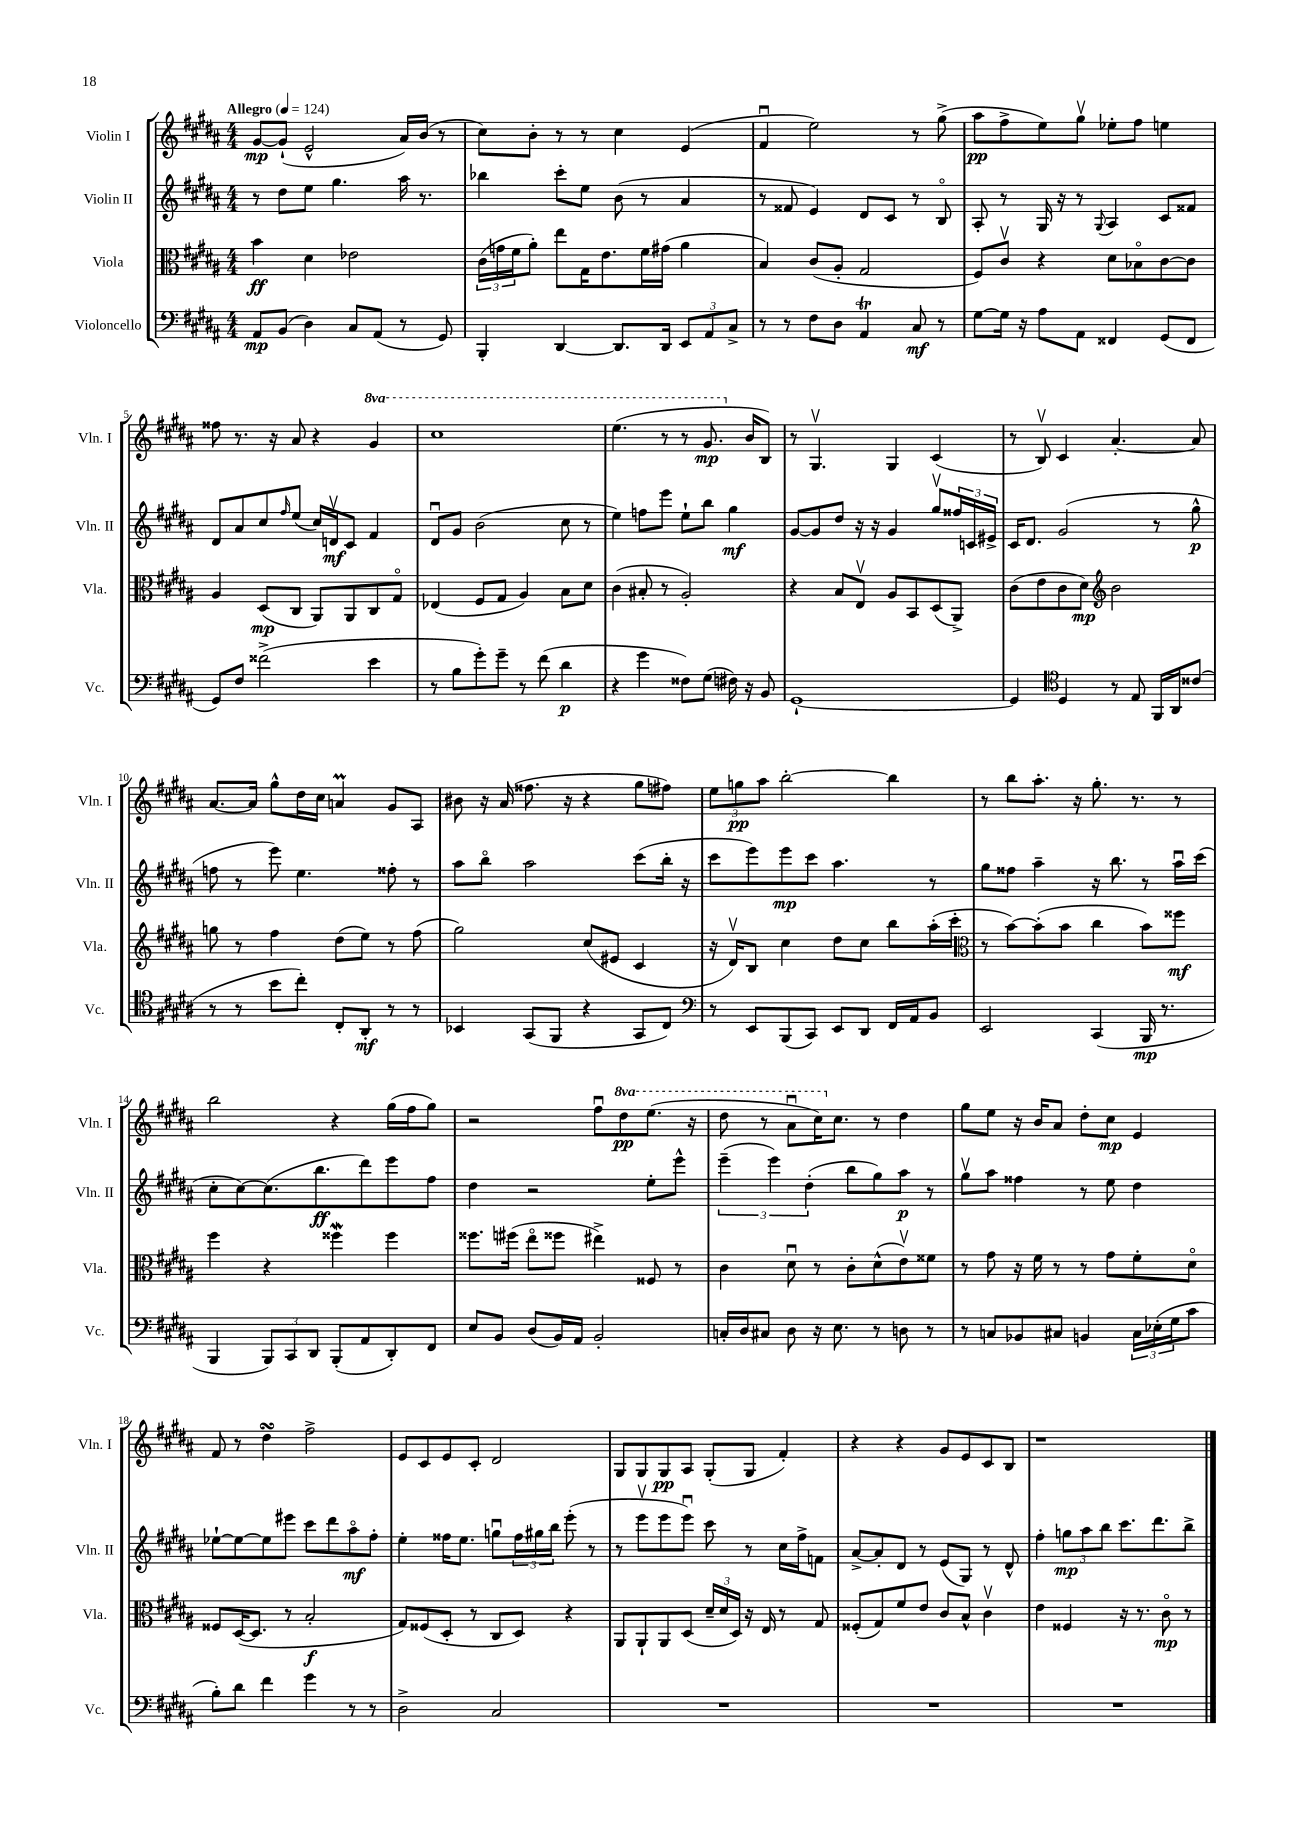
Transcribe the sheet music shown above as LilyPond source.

<<
\new StaffGroup <<
\new Staff = "s0" \with { instrumentName = "Violin I" shortInstrumentName = "Vln. I" } {
    \clef treble \key b \major \numericTimeSignature \time 4/4 \set Staff.ottavationMarkups = #ottavation-simple-ordinals \tempo "Allegro" 4 = 124
    gis'8~\mp gis'8-!( e'2-^ ais'16) b'16( r8 |
    cis''8) b'8-. r8 r8 cis''4 e'4( |
    fis'4\downbow e''2) r8 gis''8->( |
    ais''8\pp fis''8-> e''8) gis''8\upbow ees''8-. fis''8 e''4 |
    fisis''8 r8. r16 ais'8 r4 \ottava #1 gis''4 |
    cis'''1 |
    e'''4.( r8 r8 gis''8.\mp \ottava #0 b'16 b8) |
    r8 gis4.\upbow gis4 cis'4( |
    r8 b8\upbow) cis'4 ais'4.~-. ais'8 |
    ais'8.~ ais'16 gis''8-^ dis''16 cis''16 a'4\prall gis'8 ais8 |
    bis'8 r16 ais'16( fisis''8. r16 r4 gis''8 fis''8) |
    \tuplet 3/2 { e''8 g''8\pp ais''8 } b''2~-. b''4 |
    r8 b''8 ais''8.-. r16 gis''8.-. r8. r8 |
    b''2 r4 gis''16( fis''16 gis''8) |
    r2 fis''8\downbow \ottava #1 dis'''8\pp e'''8.( r16 |
    dis'''8 r8 ais''8\downbow cis'''16) \ottava #0 cis''8. r8 dis''4 |
    gis''8 e''8 r16 b'16 ais'8 dis''8-. cis''8\mp e'4 |
    fis'8 r8 dis''4\turn fis''2-> |
    e'8 cis'8 e'8 cis'8-. dis'2 |
    gis8 gis8 gis8\pp ais8 gis8-.( gis8 fis'4-.) |
    r4 r4 gis'8 e'8 cis'8 b8 |
    r1 \bar "|." |
}
\new Staff = "s1" \with { instrumentName = "Violin II" shortInstrumentName = "Vln. II" } {
    \clef treble \key b \major \numericTimeSignature \time 4/4
    r8 dis''8 e''8 gis''4. ais''16 r8. |
    bes''4 cis'''8-. e''8 b'8( r8 ais'4 |
    r8 fisis'8 e'4) dis'8 cis'8 r8 b8\flageolet |
    ais8-. r8 gis16 r16 r8 \appoggiatura { gis8 } ais4 cis'8 fisis'8 |
    dis'8 ais'8 cis''8 \grace { fis''16 } e''8( cis''16) d'16\upbow\mf cis'8 fis'4 |
    dis'8\downbow gis'8 b'2( cis''8 r8 |
    e''4) f''8 e'''8 e''8-! b''8 gis''4\mf |
    gis'8~ gis'8 dis''8 r16 r16 gis'4 gis''8\upbow \tuplet 3/2 { fisis''16 c'16 eis'16-> } |
    cis'16 dis'8. gis'2( r8 gis''8-^\p |
    f''8 r8 e'''8) e''4. fisis''8-. r8 |
    ais''8 b''8\flageolet ais''2 cis'''8( b''16-. r16 |
    cis'''8 e'''8) e'''8\mp cis'''8 ais''4. r8 |
    gis''8 fisis''8 ais''4-- r16 b''8. r8 ais''16\downbow cis'''16( |
    cis''8-. cis''8~) cis''8.( b''8.\ff dis'''8) e'''8 fis''8 |
    dis''4 r2 e''8-. e'''8-^ |
    \tuplet 3/2 { e'''4--( e'''4) dis''4-.( } b''8 gis''8) ais''8\p r8 |
    gis''8\upbow ais''8 fisis''4 r8 e''8 dis''4 |
    ees''8~-! ees''8~ ees''8 eis'''8 cis'''8 dis'''8 ais''8\flageolet\mf fis''8-. |
    e''4-. fisis''16 e''8. g''8\downbow \tuplet 3/2 { fisis''16 gis''16 b''16 } e'''8-.( r8 |
    r8 e'''8\upbow e'''8 e'''8\downbow) cis'''8 r8 cis''16 fis''16-> f'8 |
    ais'8~-> ais'8-. dis'8 r8 e'8( gis8) r8 dis'8-^ |
    fis''4-. \tuplet 3/2 { g''8\mp ais''8 b''8 } cis'''8. dis'''8. b''8-> \bar "|." |
}
\new Staff = "s2" \with { instrumentName = "Viola" shortInstrumentName = "Vla." } {
    \clef alto \key b \major \numericTimeSignature \time 4/4
    b'4\ff dis'4 ees'2 |
    \tuplet 3/2 { cis'16( g'16 fis'16 } ais'8-.) e''8 gis16 e'8. fis'16 gis'16( ais'4 |
    b4) cis'8( ais8-. gis2 |
    fis8) cis'8\upbow r4 dis'8 bes8\flageolet cis'8~ cis'8 |
    ais4 dis8\mp( cis8 ais,8) ais,8 cis8 gis8\flageolet |
    ees4( fis8 gis8 ais4) b8 dis'8 |
    cis'4( bis8-. r8 ais2-.) |
    r4 b8 e8\upbow ais8 b,8 dis8( ais,8->) |
    cis'8( e'8 cis'8 dis'8\mp) \clef treble b'2 |
    g''8 r8 fis''4 dis''8( e''8) r8 fis''8( |
    gis''2) cis''8( eis'8 cis'4 |
    r16 dis'16\upbow) b8 cis''4 dis''8 cis''8 b''8 ais''16-.( cis'''16-. |
    \clef alto r8 b'8~) b'8-.( b'8 cis''4 b'8) fisis''8\mf |
    fis''4 r4 fisis''4\mordent fisis''4 |
    fisis''8. fis''16( e''8\flageolet fisis''8 eis''4->) fisis8 r8 |
    cis'4 dis'8\downbow r8 cis'8-. dis'8-^( e'8\upbow) fisis'8 |
    r8 gis'8 r16 fis'16 r8 r8 gis'8 fis'8-. dis'8\flageolet |
    fisis8 dis16~( dis8. r8 b2-.\f |
    gis8) fisis8( dis8-. r8 cis8 dis8) r4 |
    ais,8 ais,8-! ais,8 dis8( \tuplet 3/2 { dis'16-- dis'16 dis16) } r16 e16 r8 gis8 |
    fisis8-.( gis8) fis'8 e'8 cis'8 b8-^ cis'4\upbow |
    e'4 fisis4 r16 r8. cis'8\flageolet\mp r8 \bar "|." |
}
\new Staff = "s3" \with { instrumentName = "Violoncello" shortInstrumentName = "Vc." } {
    \clef bass \key b \major \numericTimeSignature \time 4/4
    ais,8\mp b,8( dis4) cis8 ais,8( r8 gis,8) |
    b,,4-. dis,4~ dis,8. dis,16 \tuplet 3/2 { e,8 ais,8 cis8-> } |
    r8 r8 fis8 dis8 ais,4\trill cis8\mf r8 |
    gis8~ gis16 r16 ais8 ais,8 fisis,4 gis,8( fisis,8 |
    gis,8) fis8 fisis'2->( e'4 |
    r8 b8 gis'8-.) gis'8-- r8 fis'8( dis'4\p |
    r4 gis'4 fisis8) gis8( fis16) r16 b,8 |
    gis,1~-! |
    gis,4 \clef tenor dis4 r8 e8 fis,16 ais,16 cisis'8( |
    r8 r8 b'8 cis''8-.) cis8-. ais,8-.\mf r8 r8 |
    bes,4 gis,8( fis,8 r4 gis,8 cis8) |
    \clef bass r8 e,8 b,,8( cis,8) e,8 dis,8 fis,16 ais,16 b,8 |
    e,2 cis,4( b,,16\mp r8. |
    b,,4 \tuplet 3/2 { b,,8) cis,8 dis,8 } b,,8-.( ais,8 dis,8-.) fis,8 |
    e8 b,8 dis8( b,16) ais,16 b,2-. |
    c16-. dis16 cis8 dis8 r16 e8. r8 d8 r8 |
    r8 c8 bes,8 cis8 b,4 \tuplet 3/2 { cis16 ees16-.( gis16 } cis'8 |
    b8-.) dis'8 fis'4 gis'4 r8 r8 |
    dis2-> cis2 |
    R1 |
    R1 |
    R1 \bar "|." |
}
>>
>>
